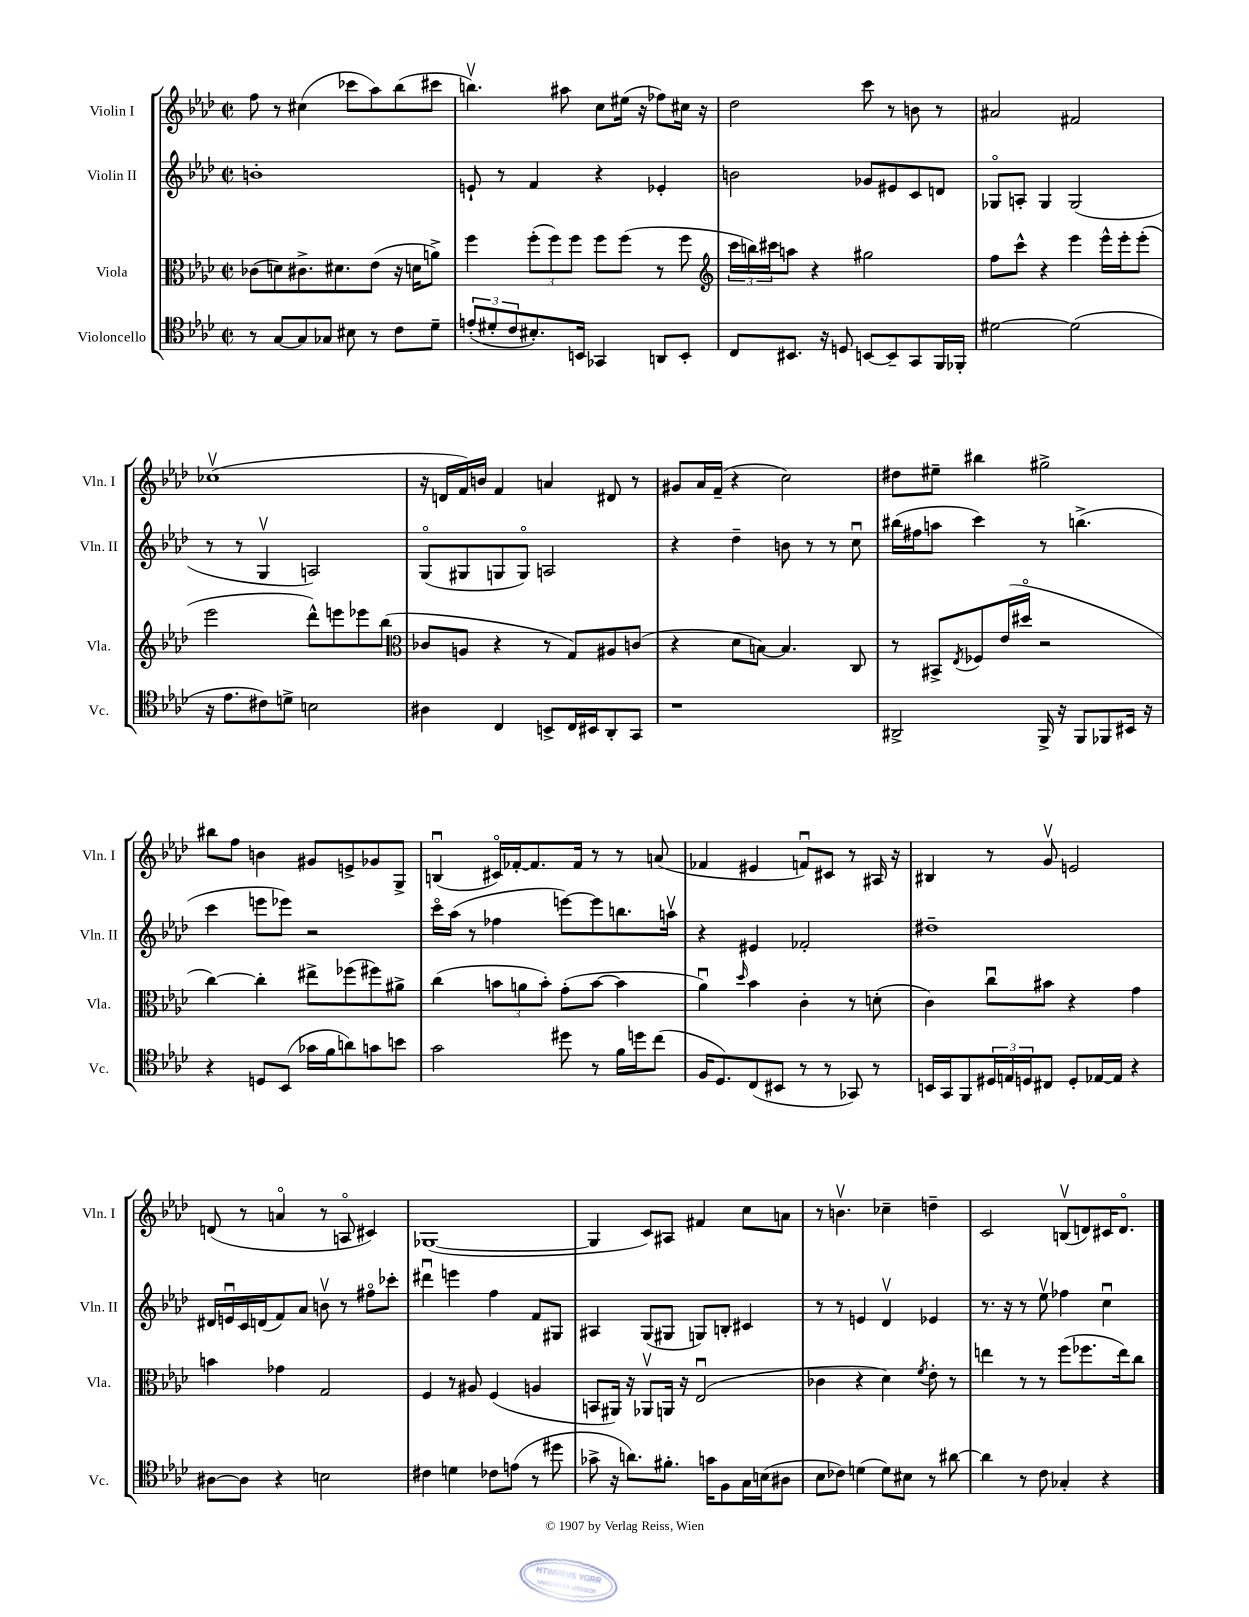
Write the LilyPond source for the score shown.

<<
\new StaffGroup <<
\new Staff = "s0" \with { instrumentName = "Violin I" shortInstrumentName = "Vln. I" } {
    \clef treble \key aes \major \defaultTimeSignature \time 2/2
    f''8 r8 cis''4( ces'''8 aes''8) bes''8( cis'''8 |
    b''4.\upbow) ais''8 c''8 eis''16( r16 fes''8) cis''16 r16 |
    des''2 c'''8 r8 b'8 r8 |
    ais'2 fis'2 |
    ces''1\upbow( |
    r16 d'16 f'16) b'16 f'4 a'4 dis'8 r8 |
    gis'8 aes'16 f'16--( r4 c''2) |
    dis''8 eis''8-- bis''4 gis''2-> |
    bis''8 f''8 b'4 gis'8 e'8-> ges'8 g8-> |
    b4\downbow( cis'16\flageolet) fes'16~-. fes'8. fes'16 r8 r8 a'8( |
    fes'4 eis'4 f'8\downbow) cis'8 r8 ais16 r16 |
    bis4 r8 g'8\upbow e'2 |
    d'8( r8 a'4\flageolet r8 a8\flageolet cis'4) |
    ges1~( |
    ges4 c'8) ais8 fis'4 c''8 a'8 |
    r8 b'4.\upbow ces''4-- d''4-- |
    c'2 b8\upbow( d'8) cis'16 d'8.\flageolet \bar "|." |
}
\new Staff = "s1" \with { instrumentName = "Violin II" shortInstrumentName = "Vln. II" } {
    \clef treble \key aes \major \defaultTimeSignature \time 2/2
    b'1-. |
    e'8-! r8 f'4 r4 ees'4-. |
    b'2 ges'8 eis'8 c'8 d'8 |
    ges8\flageolet a8-. ges4 ges2( |
    r8 r8 g4\upbow a2) |
    g8\flageolet( gis8 g8 g8\flageolet) a2 |
    r4 des''4-- b'8 r8 r8 c''8\downbow |
    bis''16( fis''16 a''8 c'''4) r8 b''4.->( |
    c'''4 e'''8 ees'''8) r2 |
    c'''16\flageolet aes''16( r8 fes''4 e'''8~) e'''8 b''8. a''16\upbow |
    r4 eis'4 fes'2-. |
    dis''1-- |
    dis'16 e'16\downbow c'16 d'16( f'8) aes'8 b'8\upbow r8 fis''8\flageolet ces'''8-. |
    dis'''4\downbow e'''4 f''4 f'8 gis8 |
    ais4 g8( gis8 g8) b8-. cis'4 |
    r8 r8 e'4 des'4\upbow ees'4 |
    r8. r16 r8 ees''8\upbow fes''4 c''4\downbow \bar "|." |
}
\new Staff = "s2" \with { instrumentName = "Viola" shortInstrumentName = "Vla." } {
    \clef alto \key aes \major \defaultTimeSignature \time 2/2
    ces'8( d'8) cis'8.-> dis'8. ees'8( r16 d'16 a'8->) |
    f''4 \tuplet 3/2 { f''8-.( f''8) f''8 } f''8 f''8( r8 f''8 |
    \clef treble \tuplet 3/2 { c'''16 b''16) cis'''16 } a''8 r4 gis''2 |
    f''8 c'''8-^ r4 ees'''4 ees'''16-^ ees'''16-. ees'''8-.( |
    ees'''2 des'''8-^) e'''8 ees'''8 bes''8( |
    \clef alto ces'8 a8 r4 r8 g8) ais8 c'8( |
    r4 des'8 b8~) b4. c8 |
    r8 bis,8-> \acciaccatura { ees8 } fes8 ees'16( dis''16\flageolet r2 |
    c''4~) c''4-. eis''8-> fes''8( fis''8) ais'8-> |
    c''4( \tuplet 3/2 { b'8 a'8 b'8-.) } g'8-.( b'8~ b'4 |
    aes'4\downbow) \grace { des''16 } bes'4 c'4-. r8 d'8-.( |
    c'4) c''8\downbow bis'8 r4 g'4 |
    b'4 ges'4 g2 |
    f4 r8 ais8 f4( a4 |
    b,8 ais,16) r16 aes,8\upbow a,16 r16 ees2\downbow( |
    ces'4 r4 des'4) \acciaccatura { f'8 } ees'8-. r8 |
    e''4 r8 r8 f''8( fes''8. e''16) c''8 \bar "|." |
}
\new Staff = "s3" \with { instrumentName = "Violoncello" shortInstrumentName = "Vc." } {
    \clef tenor \key aes \major \defaultTimeSignature \time 2/2
    r8 g8~ g8 ges8 bis8 r8 c'8 des'8-- |
    \tuplet 3/2 { e'8-.( dis'8-. c'8 } bis8.-.) b,16 ges,4 a,8 b,8-. |
    c8 bis,8. r16 d8 b,8~ b,8-- g,8 f,16 fes,16-. |
    dis'2~ dis'2( |
    r16 ees'8. cis'8) d'8-> b2 |
    ais4 c4 b,8-> c16 bis,16 aes,8-. g,8 |
    r1 |
    ais,2-> f,16-> r16 f,8 fes,8 bis,16 r16 |
    r4 d8 bes,8( ges'16 f'16 a'8) g'8 b'8 |
    g'2 dis''8 r8 f'16 d''16 c''8( |
    f16 des8.) c8( bis,8 r8 r8 ges,8) r8 |
    b,16 g,16 f,8 \tuplet 3/2 { dis16 e16 d16 } cis8 d8-. ees16~ ees16 r4 |
    ais8~ ais8 r4 b2 |
    cis'4 d'4 ces'8 e'8( r8 dis''8 |
    ges'8-> r16 a'8.) fis'8.-. g'16 f8 g16 b16( ais8 |
    bes8 ces'8) d'4( d'8) bis8 r8 ais'8~ |
    ais'4 r8 c'8 ges4-. r4 \bar "|." |
}
>>
>>
\layout { \context { \Score \remove "Bar_number_engraver" } }
